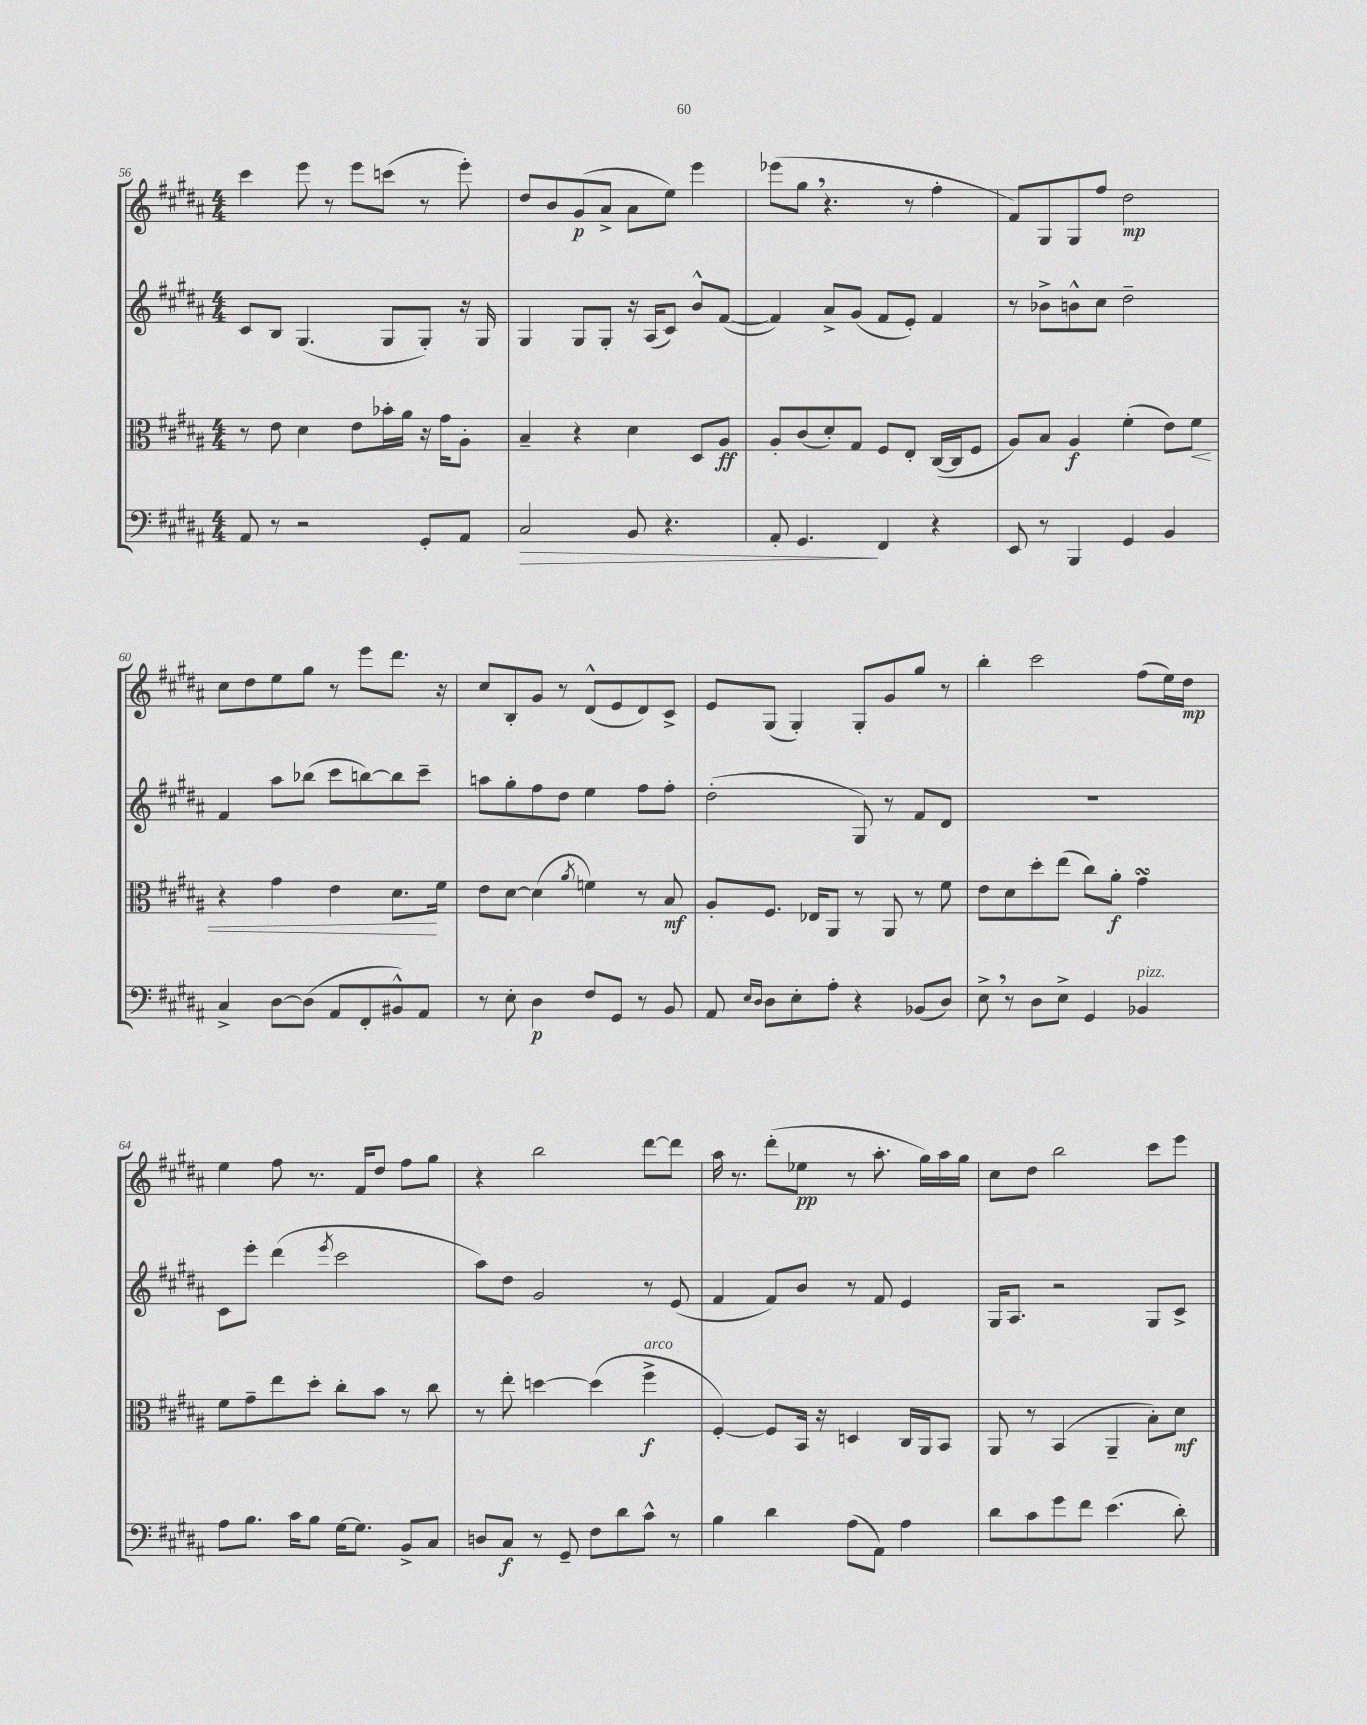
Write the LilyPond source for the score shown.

<<
\new StaffGroup <<
\new Staff = "s0" {
    \clef treble \key b \major \numericTimeSignature \time 4/4
    cis'''4 e'''8 r8 e'''8 c'''8( r8 e'''8-.) |
    dis''8 b'8 gis'8\p( ais'8-> ais'8 e''8) e'''4 |
    ees'''8( gis''8 \breathe r4. r8 fis''4-. |
    fis'8) gis8 gis8 fis''8 dis''2\mp |
    cis''8 dis''8 e''8 gis''8 r8 e'''8 dis'''8. r16 |
    cis''8 b8-. gis'8 r8 dis'8-^( e'8 dis'8) cis'8-> |
    e'8 gis8( gis4-.) gis8-. gis'8 gis''8 r8 |
    b''4-. cis'''2 fis''8( e''16) dis''16\mp |
    e''4 fis''8 r8. fis'16 dis''8 fis''8 gis''8 |
    r4 b''2 dis'''8~ dis'''8 |
    ais''16 r8. dis'''8-.( ees''8\pp r8 ais''8.-. gis''16) ais''16 gis''16 |
    cis''8 dis''8 b''2 cis'''8 e'''8 \bar "|." |
}
\new Staff = "s1" {
    \clef treble \key b \major \numericTimeSignature \time 4/4
    cis'8 b8 gis4.( gis8 gis8-.) r16 gis16 |
    gis4 gis8 gis8-. r16 ais16( cis'8) b'8-^ fis'8~( |
    fis'4) ais'8-> gis'8( fis'8 e'8-.) fis'4 |
    r8 bes'8-> b'8-^ cis''8 dis''2-- |
    fis'4 ais''8 bes''8( cis'''8 b''8~) b''8 cis'''8-- |
    a''8 gis''8-. fis''8 dis''8 e''4 fis''8 fis''8-. |
    dis''2-.( gis8) r8 fis'8 dis'8 |
    R1 |
    cis'8 e'''8-. dis'''4( \acciaccatura { e'''8 } cis'''2 |
    ais''8) dis''8 gis'2 r8 e'8( |
    fis'4 fis'8) b'8 r8 fis'8 e'4 |
    gis16 ais8. r2 gis8 cis'8-> \bar "|." |
}
\new Staff = "s2" {
    \clef alto \key b \major \numericTimeSignature \time 4/4
    r8 e'8 dis'4 e'8 bes'16-. ais'16 r16 gis'16 ais8-. |
    b4-- r4 dis'4 dis8 ais8\ff |
    ais8-. cis'8( dis'8-.) gis8 fis8 e8-. cis16~( cis16 fis8 |
    ais8) b8 ais4\f fis'4-.( e'8) fis'8\< |
    r4 gis'4 e'4 dis'8.\! fis'16 |
    e'8 dis'8~ dis'4( \acciaccatura { ais'8 } f'4) r8 b8\mf |
    ais8-. fis8. ees16 ais,8 r8 ais,8 r8 fis'8 |
    e'8 dis'8 dis''8-. e''8( cis''8) ais'8-.\f gis'4\turn |
    fis'8 gis'8-- e''8 dis''8-. cis''8-. b'8 r8 cis''8 |
    r8 e''8-. d''4~ d''4( fis''4->\f^\markup { \italic "arco" } |
    fis4~-.) fis8 b,16 r16 d4 cis16 ais,16 b,8 |
    ais,8 r8 b,4( ais,4-- b8-.) dis'8\mf \bar "|." |
}
\new Staff = "s3" {
    \clef bass \key b \major \numericTimeSignature \time 4/4
    ais,8 r8 r2 gis,8-. ais,8 |
    cis2\> b,8 r4. |
    ais,8-. gis,4.\! fis,4 r4 |
    e,8 r8 b,,4 gis,4 b,4 |
    cis4-> dis8~ dis8( ais,8 fis,8-. bis,8-^) ais,8 |
    r8 e8-. dis4\p fis8 gis,8 r8 b,8 |
    ais,8 \grace { e16 dis16 } dis8 e8-. ais8-. r4 bes,8( dis8) |
    e8-> \breathe r8 dis8 e8-> gis,4 bes,4^\markup { \italic "pizz." } |
    ais8 b8. cis'16 b8 gis16~ gis8. b,8-> cis8 |
    d8 cis8\f r8 gis,8-- fis8 dis'8 cis'8-^ r8 |
    b4 dis'4 ais8( ais,8) ais4 |
    dis'8 cis'8 gis'8 fis'8 e'4.( dis'8-.) \bar "|." |
}
>>
>>
\layout { \context { \Score currentBarNumber = #56 } }
